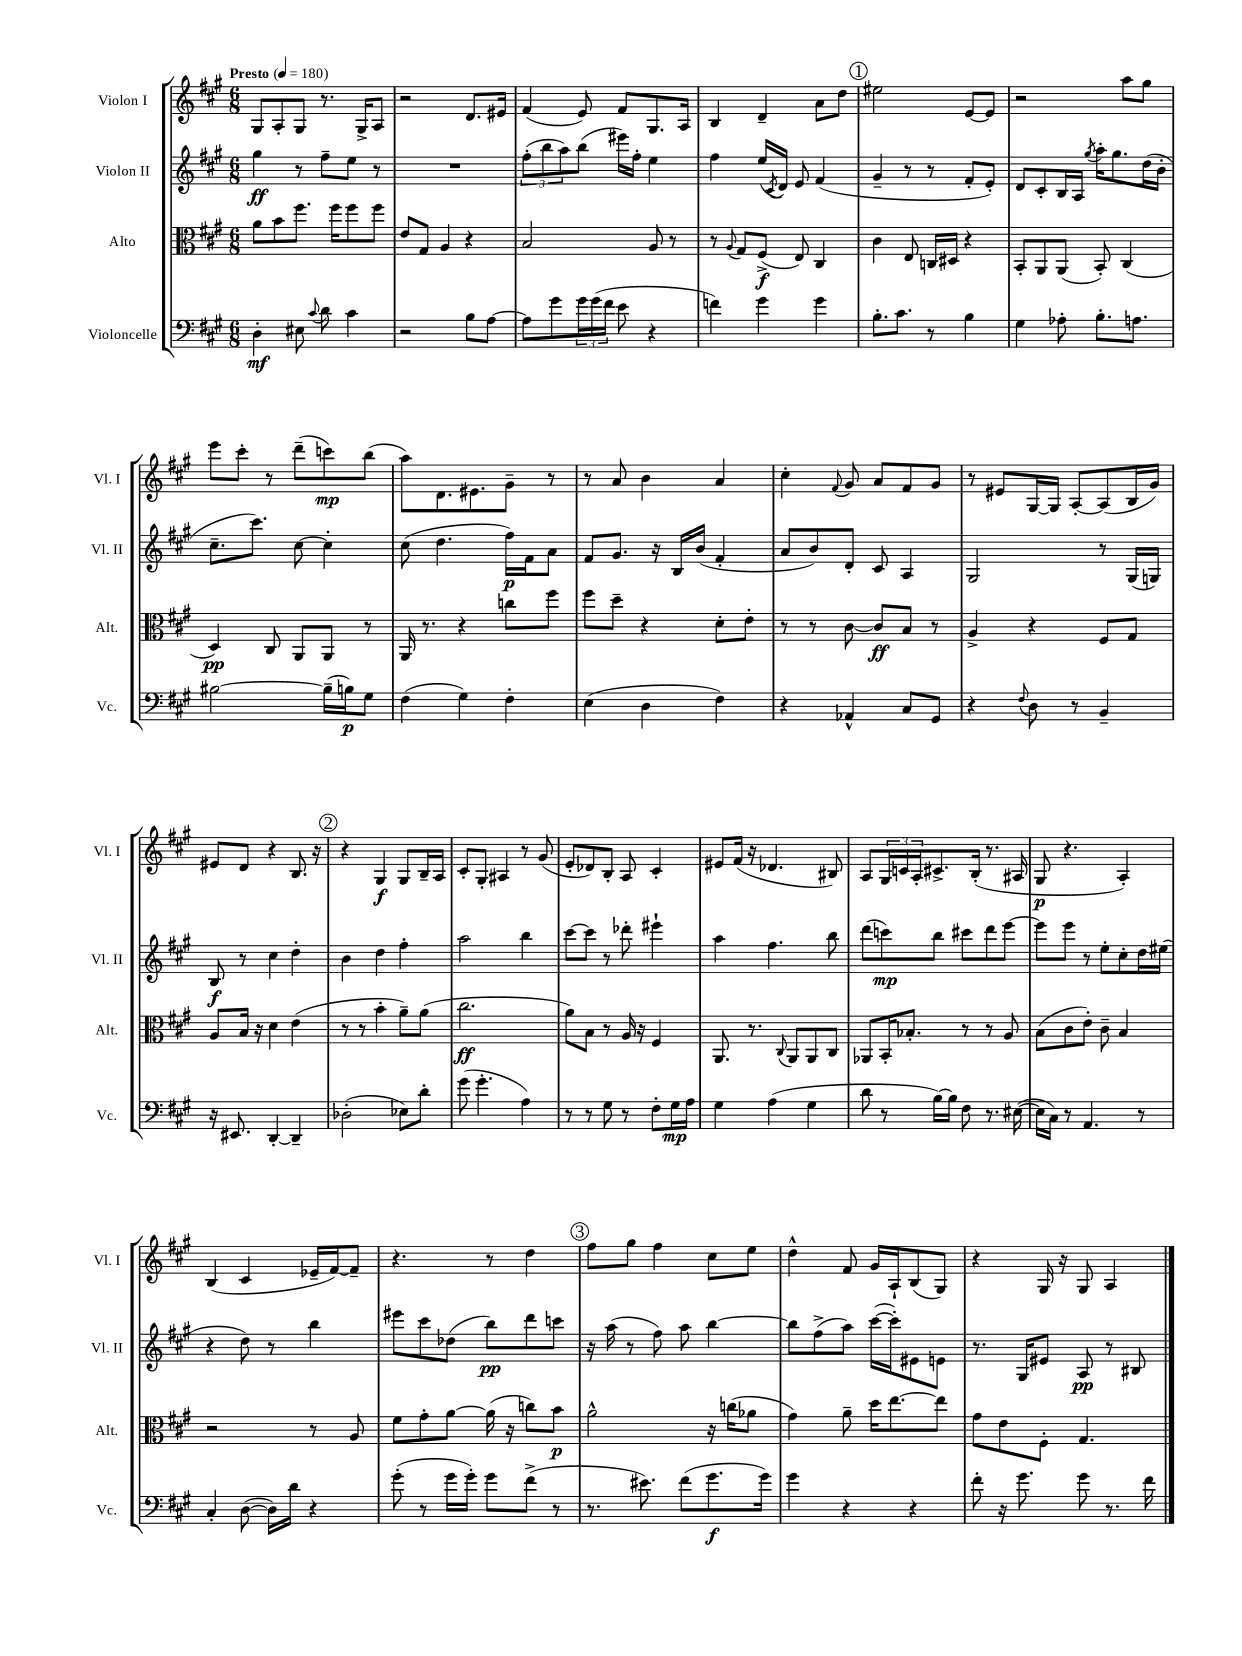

**kern	**kern	**kern	**kern
*staff4	*staff3	*staff2	*staff1
*clefF4	*clefC3	*clefG2	*clefG2
*k[f#c#g#]	*k[f#c#g#]	*k[f#c#g#]	*k[f#c#g#]
*M6/8	*M6/8	*M6/8	*M6/8
*MM180	*MM180	*MM180	*MM180
4D'	8a	4gg#	8G#
.	8b	.	8A'
8E#	8.ff#	8r	8G#
8qqc#	.	.	.
8d	.	8ff#~	8.r
.	16ff#	.	.
4c#	8ff#	8ee	.
.	.	.	16G#^
.	8ff#	8r	8A
=	=	=	=
2r	8e	2.r	2r
.	8G#	.	.
.	4A	.	.
8B	4r	.	8.d
[8A	.	.	.
.	.	.	16e#
=	=	=	=
8A]	2B	(12ff#'	(4f#
.	.	12bb	.
8g#	.	.	.
.	.	12aa)	.
24g#	.	(8bb	8e)
(24g#	.	.	.
24f#	.	.	.
8e	.	16eee#)	8f#
.	.	16ff#'	.
4r	8A	4ee	8.G#
.	8r	.	.
.	.	.	16A
=	=	=	=
4f)	8r	4ff#	4B
.	8qqA	.	.
.	8G#	.	.
4g#	(8F#^	(16ee	4d~
.	.	8qc#	.
.	.	16d)	.
.	8E)	8e	.
4g#	4C#	(4f#	8a
.	.	.	8dd
=	=	=	=
8.B'	4c#	4g#~	2ee#
8.c#	.	.	.
.	8E	8r	.
8r	16C	8r	.
.	16D#	.	.
4B	4r	8f#'	[8e
.	.	8e')	8e]
=	=	=	=
4G#	8BB'	8d	2r
.	8AA	8c#'	.
8A-'	(8AA	16B	.
.	.	16A	.
.	.	8qgg#	.
8.B'	8BB')	16aa'	.
.	.	8.gg#	.
.	(4C#	.	8aa
8.A	.	.	.
.	.	(16dd	8gg#
.	.	16b'	.
=	=	=	=
[2B#	4D)	8.cc#~	8eee
.	.	.	8ccc#'
.	.	8.ccc#)	.
.	8C#	.	8r
.	8AA	[8cc#	(8ddd~
(16B#~]	8AA	4cc#']	8ccc)
16B)	.	.	.
8G#	8r	.	(8bb
=	=	=	=
(4F#	16AA	(8cc#	8aa)
.	8.r	.	.
.	.	4.dd	8.d
4G#)	4r	.	.
.	.	.	8.e#
4F#'	8cc	16ff#)	8g#~
.	.	16f#	.
.	8ff#	8a	8r
=	=	=	=
(4E	8ff#	8f#	8r
.	8dd~	8.g#	8a
4D	4r	.	4b
.	.	16r	.
.	.	16B	.
.	.	(16b	.
4F#)	8d'	4f#'	4a
.	8e'	.	.
=	=	=	=
4r	8r	8a	4cc#'
.	8r	8b)	.
.	.	.	8qqf#
4AA-^^	[8c#	8d'	8g#
.	8c#]	8c#	8a
8C#	8B	4A	8f#
8GG#	8r	.	8g#
=	=	=	=
4r	4A^	2G#	8r
.	.	.	8e#
8qqF#	.	.	.
8D	4r	.	[16G#
.	.	.	16G#]
8r	.	.	[8A'
4BB~	8F#	8r	(8A]
.	8G#	(16G#	16B
.	.	16G)	16g#)
=	=	=	=
16r	8A	8B	8e#
8.EE#	.	.	.
.	16B	8r	8d
.	16r	.	.
[4DD'	4d	4cc#	4r
4DD~]	(4e	4dd'	8.B
.	.	.	16r
=	=	=	=
(2D-'	8r	4b	4r
.	8r	.	.
.	4b'	4dd	4G#
8E-)	8a~)	4ff#'	8G#
8d'	(8a	.	16B~
.	.	.	16A
=	=	=	=
(8g#	2.cc#	2aa	8c#'
4.g#'	.	.	8G#'
.	.	.	4A#
4A)	.	4bb	8r
.	.	.	(8g#
=	=	=	=
8r	8a)	[8ccc#	8e'
8r	8B	8ccc#]	8d-)
8G#	8r	8r	8B'
8r	16A	8ddd-'	8A
.	16r	.	.
8F#'	4F#	4eee#`	4c#'
16G#	.	.	.
16A	.	.	.
=	=	=	=
4G#	8.AA	4aa	8e#
.	.	.	(16f#
.	8.r	.	16r
(4A	.	4.ff#	4.d-
.	8qqC#	.	.
.	8AA	.	.
4G#	8AA	.	.
.	8C#	8bb	8B#)
=	=	=	=
8d	8AA-	(8ddd	8A
8r	16BB'	8ccc)	24G#
.	.	.	24c
.	8.B-'	.	.
.	.	.	24A'
[16B)	.	8bb	8.c#^
16B]	.	.	.
8F#	8r	8ccc#	.
.	.	.	(16B'
8.r	8r	8ddd	8.r
.	8A	[8eee	.
([16E#	.	.	16A#
=	=	=	=
16E#]	(8B	8eee]	8G#
16C#)	.	.	.
8r	8c#	8eee	4.r
4.AA	8e')	8r	.
.	8c#~	8ee'	.
.	4B	8cc#'	4A')
8r	.	16dd	.
.	.	(16ee#	.
=	=	=	=
4C#'	2r	4r	(4B
([8D	.	8dd)	4c#
16D])	.	8r	.
16d	.	.	.
4r	8r	4bb	16e-~
.	.	.	[16f#)
.	8A	.	8f#~]
=	=	=	=
(8g#'	8f#	8eee#	4.r
8r	8g#'	8ccc#	.
16g#	[8a	(8dd-	.
16g#')	.	.	.
8g#	(16a]	8bb)	8r
.	16r	.	.
(8f#^	8cc)	8ddd	4dd
8r	8b	8ccc	.
=	=	=	=
8.r	2a^^	16r	8ff#
.	.	(16aa	.
.	.	8r	8gg#
8.e#)	.	.	.
.	.	8ff#)	4ff#
(8f#	.	8aa	.
8.g#	16r	[4bb	8cc#
.	(16cc	.	.
.	8a-	.	8ee
16g#)	.	.	.
=	=	=	=
4g#	4g#)	8bb]	4dd^^
.	.	(8ff#^	.
4r	8a~	8aa)	8f#
.	16dd	([16ccc#	16g#
.	[8.ee	16ccc#'])	16A`
4r	.	8e#	(8B
.	8ee]	8e	8G#)
=	=	=	=
8f#'	8g#	8.r	4r
16r	8e	.	.
8.g#	.	16G#	.
.	8F#'	8e#	16G#
.	.	.	16r
8g#	4.G#	8A	8G#
8.r	.	8r	4A
.	.	8B#	.
16f#	.	.	.
==	==	==	==
*-	*-	*-	*-
